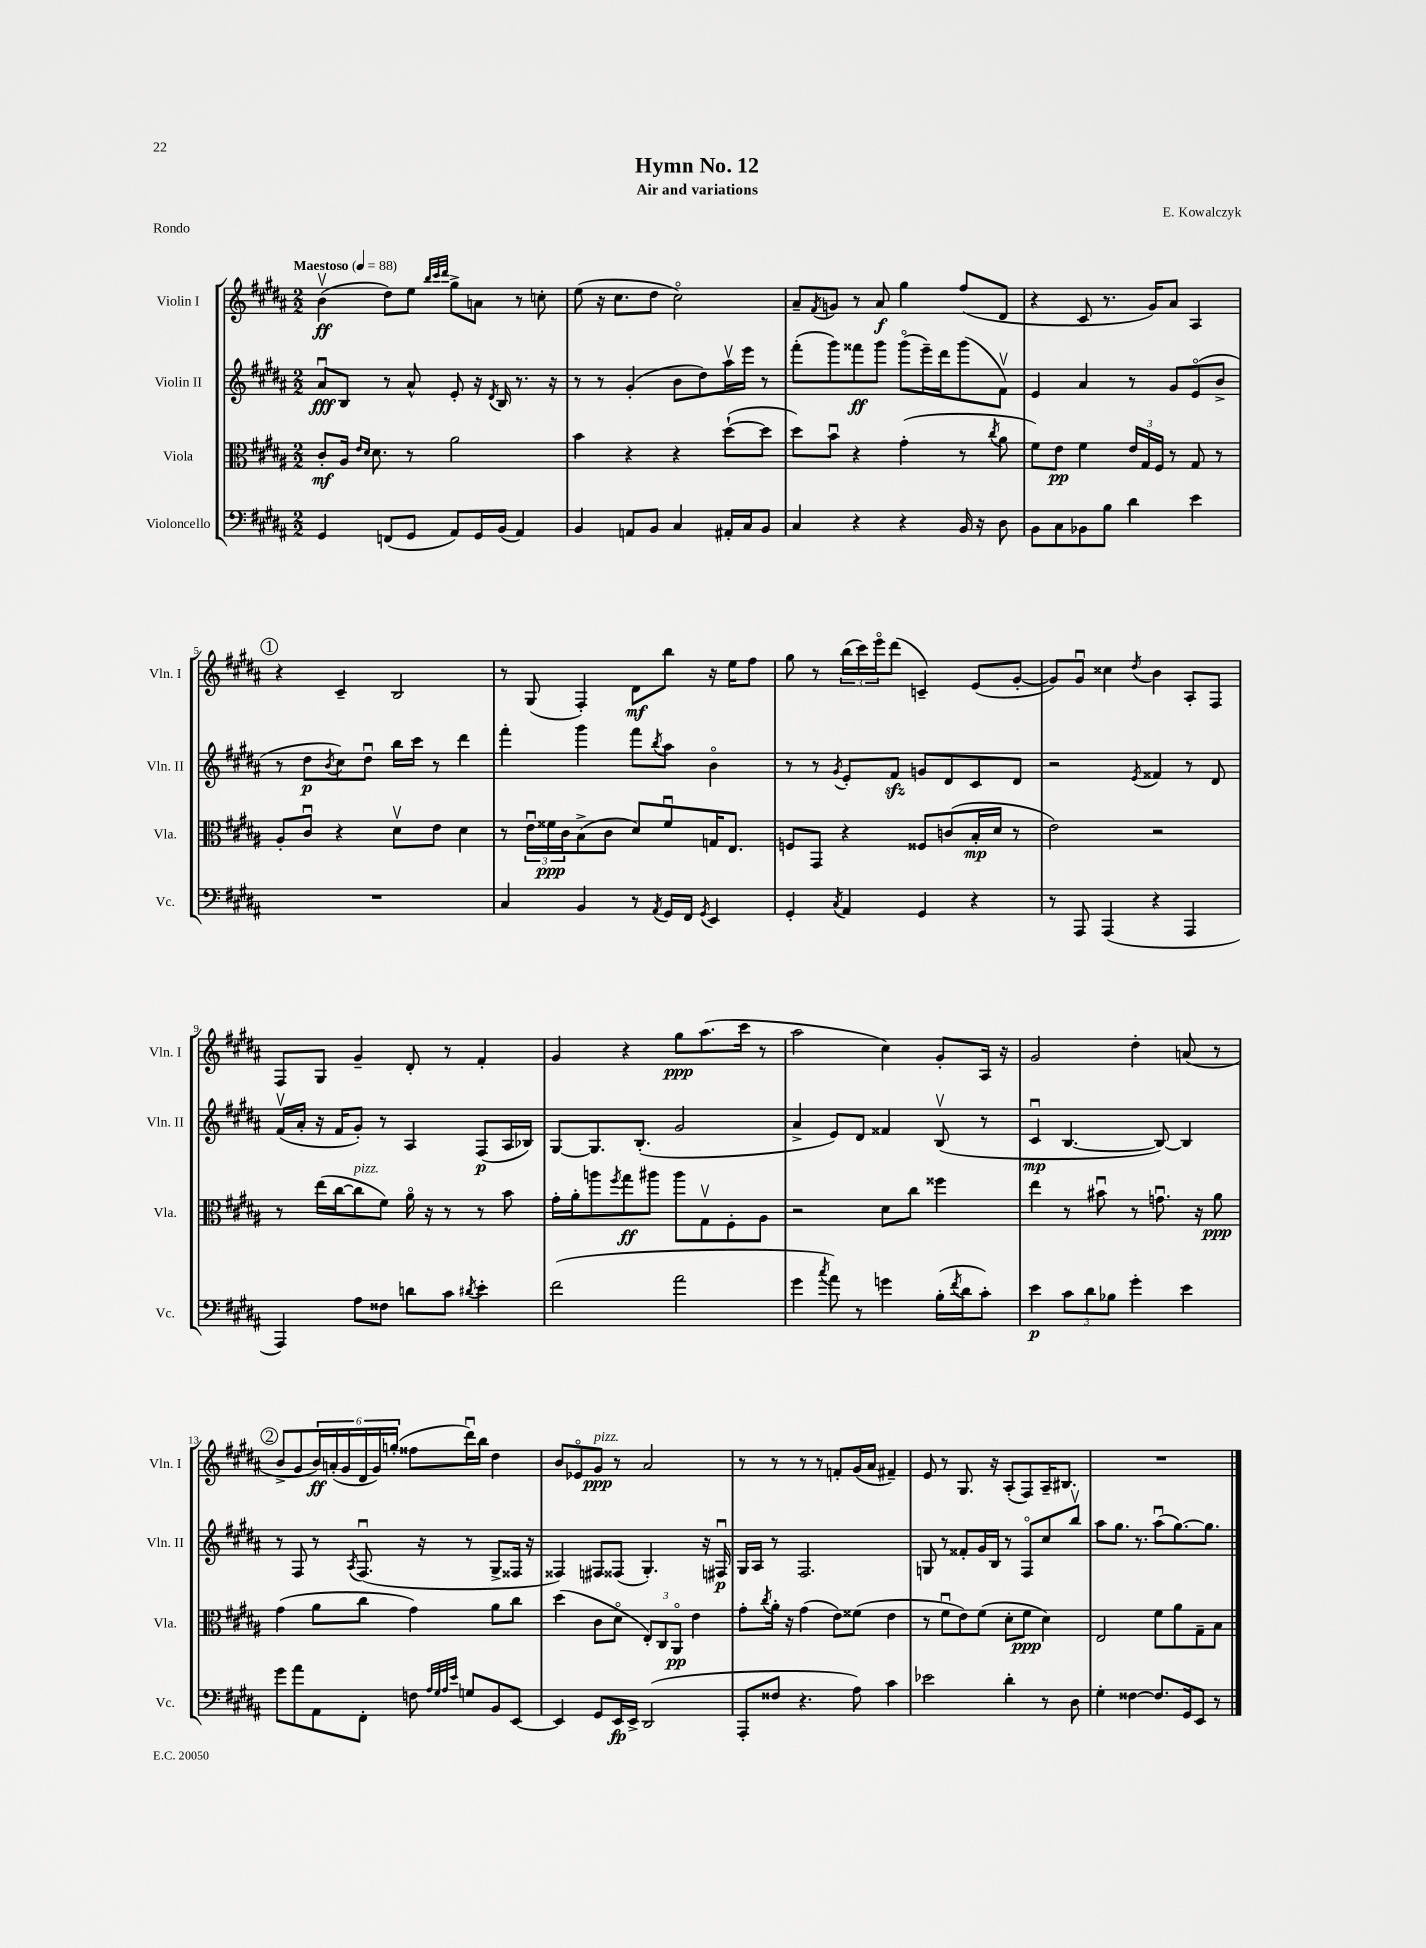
\header { title = "Hymn No. 12" composer = "E. Kowalczyk" subtitle = "Air and variations" piece = "Rondo" }
<<
\new StaffGroup <<
\new Staff = "s0" \with { instrumentName = "Violin I" shortInstrumentName = "Vln. I" } {
    \clef treble \key b \major \numericTimeSignature \time 2/2 \tempo "Maestoso" 4 = 88
    b'4\upbow\ff( dis''8) e''8 \grace { b''32 cis'''32 dis'''32 } gis''8-> a'8 r8 c''8-. |
    e''8( r16 cis''8. dis''8 cis''2\flageolet) |
    ais'8-- \acciaccatura { fis'8 } g'8 r8 ais'8\f gis''4 fis''8( dis'8 |
    r4 cis'8 r8. gis'16) ais'8 ais4 |
    \mark \markup { \circle "1" } r4 cis'4-- b2 |
    r8 gis8( fis4-.) dis'8\mf b''8 r16 e''16 fis''8 |
    gis''8 r8 \tuplet 3/2 { b''16( cis'''16) e'''16\flageolet } dis'''8( c'4--) e'8( gis'8~-. |
    gis'8) gis'8\downbow cisis''4 \acciaccatura { dis''8 } b'4 ais8-. fis8 |
    fis8 gis8 gis'4-- dis'8-. r8 fis'4-. |
    gis'4 r4 gis''8\ppp ais''8.( cis'''16 r8 |
    ais''2 cis''4) gis'8-. ais16 r16 |
    gis'2 dis''4-. a'8( r8 |
    \mark \markup { \circle "2" } b'8-> gis'8 \tuplet 6/4 { b'16\ff) a'16-.( gis'16 dis'16 gis'16) g''16-.( } fisis''8 dis'''16\downbow) b''16 dis''4 |
    b'8 ees'8\flageolet gis'8\ppp^\markup { \italic "pizz." } r8 ais'2 |
    r8 r8 r8 r8 f'8-. gis'16( ais'16 fis'4--) |
    e'8 r8 gis8. r16 ais8-.( fis8) ais16-- bis8. |
    R1 \bar "|." |
}
\new Staff = "s1" \with { instrumentName = "Violin II" shortInstrumentName = "Vln. II" } {
    \clef treble \key b \major \numericTimeSignature \time 2/2
    ais'8\downbow\fff b8 r8 ais'8-^ e'8-. r16 \acciaccatura { dis'8 } b16 r8. r16 |
    r8 r8 gis'4-.( b'8 dis''8) ais''16\upbow e'''16 r8 |
    fis'''8-.( gis'''8) fisis'''8\ff gis'''8 gis'''8\flageolet( e'''16--) dis'''16 gis'''8( fis'8\upbow) |
    e'4 ais'4 r8 gis'8 e'8\flageolet( b'8-> |
    \mark \markup { \circle "1" } r8 dis''8\p \acciaccatura { b'8 } cis''8) dis''8\downbow b''16 cis'''16 r8 dis'''4 |
    fis'''4-. gis'''4 fis'''8 \acciaccatura { b''8 } ais''8 b'4\flageolet |
    r8 r8 \acciaccatura { gis'8 } e'8-. fis'8\sfz g'8 dis'8 cis'8 dis'8 |
    r2 \acciaccatura { e'8 } fisis'4 r8 dis'8 |
    fis'16\upbow( ais'16-. r16 fis'16 gis'8-.) r8 ais4 fis8\p( ais16 bes16) |
    gis8~ gis8. b8.-.( gis'2 |
    ais'4-> e'8) dis'8 fisis'4 b8\upbow( r8 |
    cis'4\downbow\mp b4.~ b8~) b4 |
    \mark \markup { \circle "2" } r8 fis8 r8 \acciaccatura { ais8 } fis8.\downbow( r16 r8 gis8-> fisis16 r16 |
    fisis4) fis8 fisis8( gis4.-.) r16 fis16\downbow\p |
    gis16 ais16 r8 fis2. |
    g8 r8 fisis'8-. gis'16 b16 r8 fis8\flageolet cis''8 b''8\upbow |
    ais''8 gis''8. r8. ais''8\downbow( gis''8.~) gis''8. \bar "|." |
}
\new Staff = "s2" \with { instrumentName = "Viola" shortInstrumentName = "Vla." } {
    \clef alto \key b \major \numericTimeSignature \time 2/2
    cis'8-.\mf ais16 \grace { e'16 dis'16 } dis'8. r8 ais'2 |
    b'4 r4 r4 dis''8~-!( dis''8 |
    dis''8) b'8\downbow r4 gis'4-.( r8 \acciaccatura { cis''8 } ais'8 |
    fis'8) e'8\pp fis'4 \tuplet 3/2 { e'16 gis16 fis16 } r8 gis8 r8 |
    \mark \markup { \circle "1" } ais8-. cis'8\downbow r4 dis'8\upbow e'8 dis'4 |
    r8 \tuplet 3/2 { e'16\downbow fisis'16\ppp cis'16 } b8->( cis'8 dis'8) fisis'8\downbow g16 e8. |
    f8 gis,8 r4 fisis8 c'8( b16-.\mp dis'16 r8 |
    e'2) r2 |
    r8 e''16( cis''16~ cis''8^\markup { \italic "pizz." } fis'8) ais'16\flageolet r16 r8 r8 b'8 |
    gis'16-. ais'16-. a''8 \acciaccatura { fis''8 } gis''8\ff ais''8 ais''8 gis8\upbow fis8-. ais8 |
    r2 dis'8 cis''8 fisis''4 |
    e''4 r8 bis'8\downbow r8 g'8.\downbow r16 ais'8\ppp |
    \mark \markup { \circle "2" } gis'4( ais'8 cis''8 gis'4) ais'8 cis''8 |
    dis''4( cis'8 dis'8\flageolet \tuplet 3/2 { e8-.) cis8 ais,8\flageolet\pp } e'4 |
    gis'8-. \acciaccatura { cis''8 } ais'16-. r16 gis'4( e'8) fisis'8( e'4 |
    r8 fis'8\downbow e'8) fis'8( dis'8-. fis'8\ppp dis'4) |
    e2 fis'8 ais'8 gis8-- b8 \bar "|." |
}
\new Staff = "s3" \with { instrumentName = "Violoncello" shortInstrumentName = "Vc." } {
    \clef bass \key b \major \numericTimeSignature \time 2/2
    gis,4 f,8( gis,8 ais,8) gis,16 b,16( ais,4) |
    b,4 a,8 b,8 cis4 ais,16-. cis16 b,8 |
    cis4 r4 r4 b,16 r16 dis8 |
    b,8 cis8 bes,8 b8 dis'4 e'4 |
    \mark \markup { \circle "1" } R1 |
    cis4 b,4 r8 \acciaccatura { ais,8 } gis,16 fis,16 \acciaccatura { gis,8 } e,4 |
    gis,4-. \acciaccatura { cis8 } ais,4 gis,4 r4 |
    r8 ais,,8 ais,,4( r4 ais,,4 |
    ais,,4) ais8 fisis8 d'8 cis'8 \acciaccatura { dis'8 } e'4-. |
    fis'2( ais'2 |
    gis'4 \acciaccatura { cis''8 } ais'8) r8 g'4 b16-.( \acciaccatura { fis'8 } dis'16 cis'8-.) |
    e'4\p \tuplet 3/2 { cis'8 dis'8 bes8 } gis'4-. e'4 |
    \mark \markup { \circle "2" } gis'8 ais'8 ais,8 fis,8-. f8 \grace { ais32 gis32 ais32 e'32 } g8 b,8 e,8~ |
    e,4 gis,8 e,16\fp e,16-> dis,2( |
    ais,,8-. fisis8 r4. ais8) cis'4 |
    ees'2 dis'4-. r8 dis8 |
    gis4-. fisis4~ fisis8. gis,16 e,8 r8 \bar "|." |
}
>>
>>
